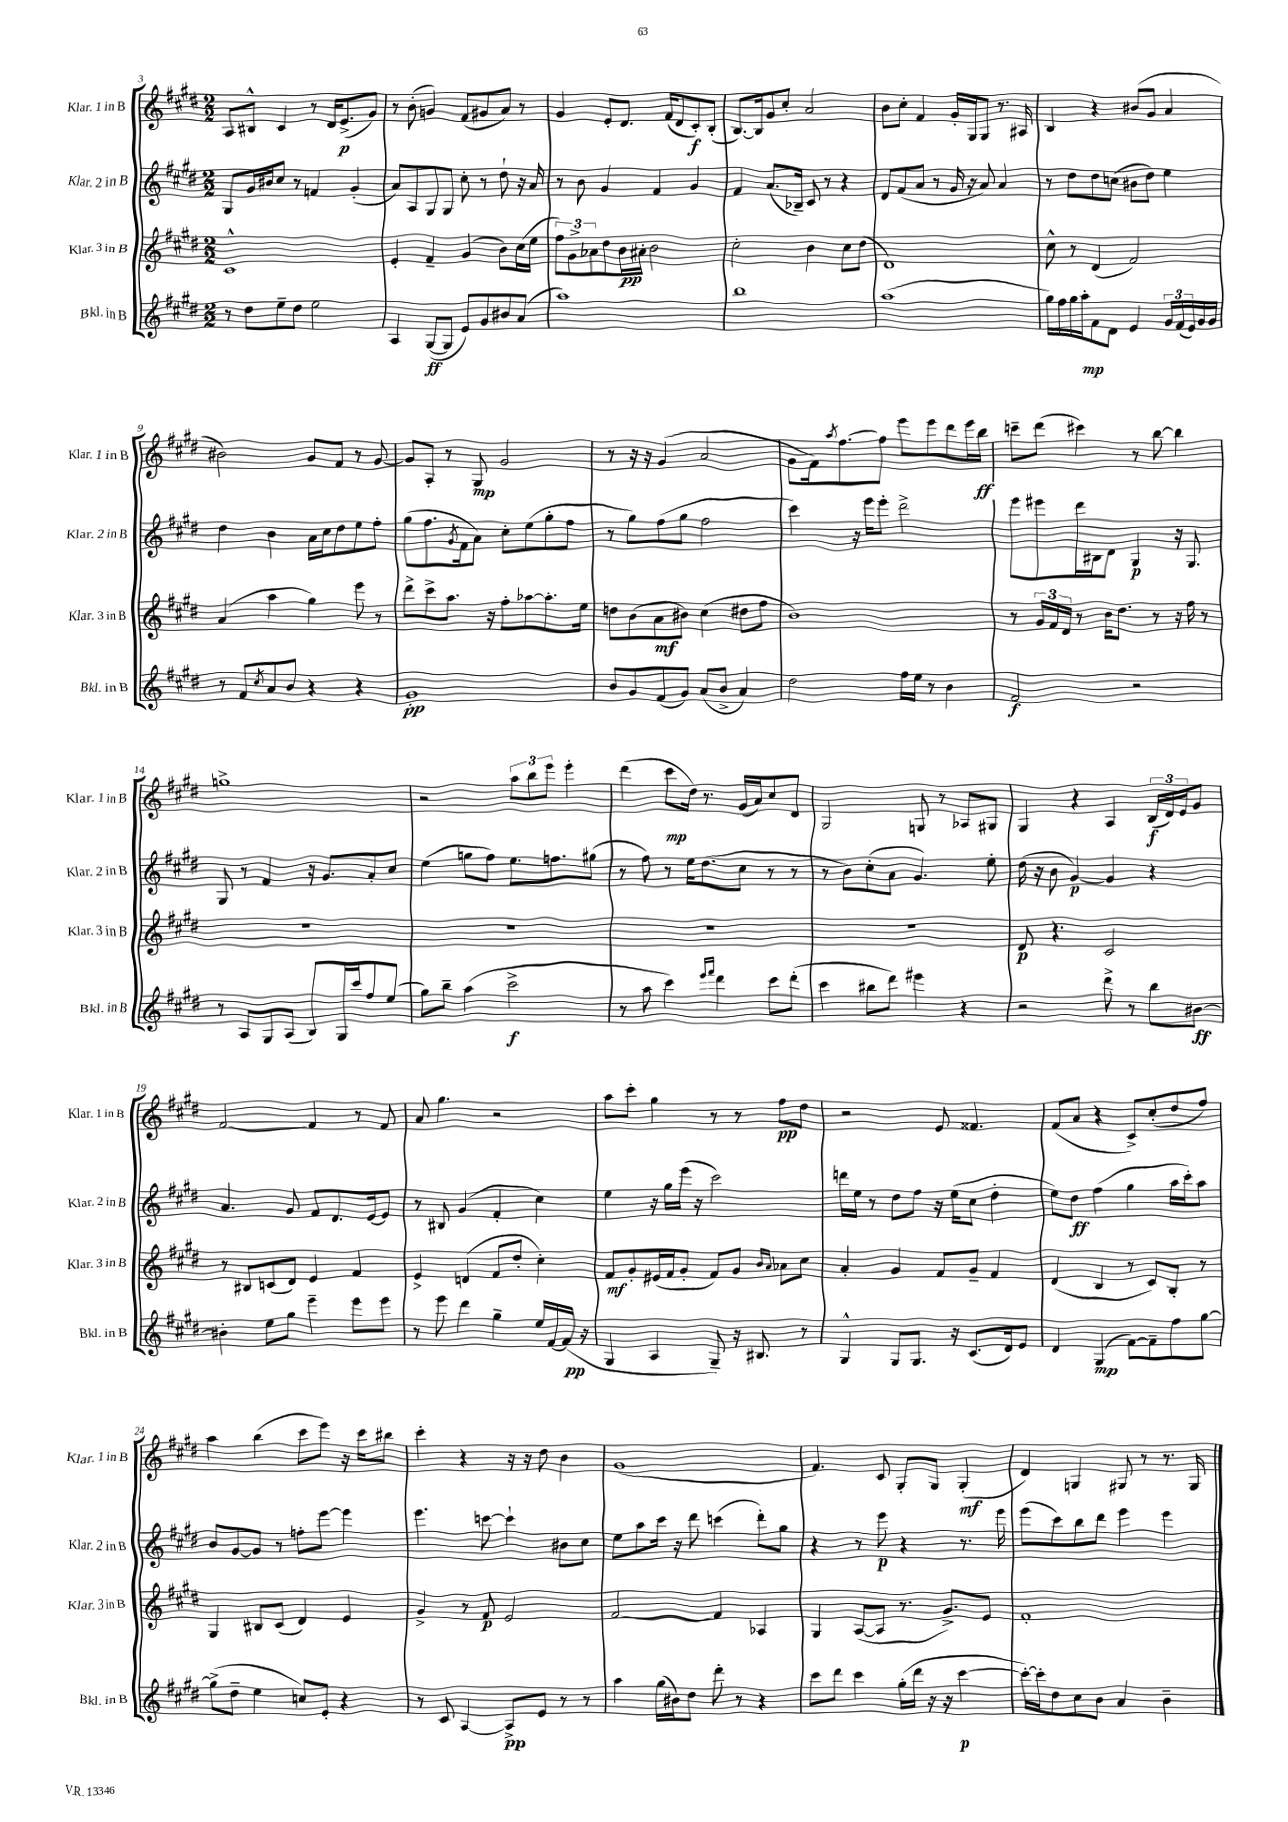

**kern	**dynam	**kern	**dynam	**kern	**dynam	**kern	**dynam
*part4	*part4	*part3	*part3	*part2	*part2	*part1	*part1
*staff4	*staff4	*staff3	*staff3	*staff2	*staff2	*staff1	*staff1
*I"Bkl. in B	*	*I"Klar. 3 in B	*	*I"Klar. 2 in B	*	*I"Klar. 1 in B	*
*I'Bkl. in B	*	*I'Klar. 3 in B	*	*I'Klar. 2 in B	*	*I'Klar. 1 in B	*
*clefG2	*	*clefG2	*	*clefG2	*	*clefG2	*
*k[f#c#g#d#]	*	*k[f#c#g#d#]	*	*k[f#c#g#d#]	*	*k[f#c#g#d#]	*
*M2/2	*	*M2/2	*	*M2/2	*	*M2/2	*
=3	=3	=3	=3	=3	=3	=3	=3
8r	.	1c#^^	.	8G#/L	.	8A/L	.
8dd#\L	.	.	.	16g#/L	.	8B#X^^/J	.
.	.	.	.	16b#X/J	.	.	.
8ee~\	.	.	.	8cc#/J	.	4c#/	.
8dd#\J	.	.	.	8r	.	.	.
2ee\	.	.	.	4fn/	.	8r	.
.	.	.	.	.	.	16d#/KL	.
.	.	.	.	.	.	(8.e^/	p
.	.	.	.	(4g#'/	.	.	.
.	.	.	.	.	.	8g#/J)	.
=4	=4	=4	=4	=4	=4	=4	=4
4A/	.	4e'/	.	8a/L)	.	8r	.
.	.	.	.	8A/	.	(8b'\	.
([8G#/L	ff	4f#~/	.	8G#/	.	4gn/)	.
8G#/J]	.	.	.	8G#/J	.	.	.
8e/L)	.	(4g#/	.	8cc#'\	.	(8f#/L	.
8g#/	.	.	.	8r	.	8g#X/	.
8b#X/	.	8b\L)	.	8dd#`\	.	8a/J)	.
(8a/J	.	(16cc#\L	.	16r	.	8r	.
.	.	16ee\JJ	.	16a/	.	.	.
=5	=5	=5	=5	=5	=5	=5	=5
1aa)	.	12ff#\L)	.	8r	.	4g#/	.
.	.	12g#^\	.	.	.	.	.
.	.	.	.	8b\	.	.	.
.	.	12a-X\	.	.	.	.	.
.	.	8dd#\	.	4g#/	.	8e'/L	.
.	.	16b\L	pp	.	.	8.d#/J	.
.	.	16a#X'\JJ	.	.	.	.	.
.	.	2b\	.	4f#/	.	.	.
.	.	.	.	.	.	(16f#/KL	.
.	.	.	.	.	.	8d#/	.
.	.	.	.	4g#/	.	8c#'/)	f
.	.	.	.	.	.	(8B'/J	.
=6	=6	=6	=6	=6	=6	=6	=6
1bb	.	2cc#'\	.	4f#/	.	[8.B/L)	.
.	.	.	.	.	.	16B/k]	.
.	.	.	.	(8.a/L	.	8g#/	.
.	.	.	.	.	.	8cc#'/J	.
.	.	.	.	16B-X~/Jk)	.	.	.
.	.	4b\	.	8c#/	.	2a/	.
.	.	.	.	8r	.	.	.
.	.	8cc#\L	.	4r	.	.	.
.	.	(8dd#\J	.	.	.	.	.
=7	=7	=7	=7	=7	=7	=7	=7
(1aa	.	1d#)	.	8d#/L	.	8b\L	.
.	.	.	.	(8f#/	.	8cc#'\J	.
.	.	.	.	8a/J	.	4f#/	.
.	.	.	.	8r	.	.	.
.	.	.	.	16g#/	.	16g#'/LL	.
.	.	.	.	16r	.	16G#/J	.
.	.	.	.	8a/)	.	8G#/J	.
.	.	.	.	4a/	.	8.r	.
.	.	.	.	.	.	16A#X/	.
=8	=8	=8	=8	=8	=8	=8	=8
16gg#\LL)	.	8cc#^^\	.	8r	.	4B/	.
16ff#\	.	.	.	.	.	.	.
16gg#\	.	8r	.	8dd#\L	.	.	.
16aa'\J	mp	.	.	.	.	.	.
8f#\	.	(4d#/	.	8dd#\	.	4r	.
8d#\J	.	.	.	(8ccn\J	.	.	.
4e/	.	2f#/)	.	8b#X\L	.	(8b#X/L	.
.	.	.	.	8dd#\J)	.	8g#/J	.
24g#/LL	.	.	.	4ee\	.	4a/	.
(24f#/	.	.	.	.	.	.	.
24e/)	.	.	.	.	.	.	.
16g#/	.	.	.	.	.	.	.
16g#/JJ	.	.	.	.	.	.	.
!!LO:LB:g=z
=9	=9	=9	=9	=9	=9	=9	=9
8r	.	(4a/	.	4dd#\	.	2b#X\)	.
8f#/L	.	.	.	.	.	.	.
8qcc#/	.	.	.	.	.	.	.
8a/	.	4aa\	.	4b\	.	.	.
8b/J	.	.	.	.	.	.	.
4r	.	4gg#\)	.	16a\LL	.	8g#/L	.
.	.	.	.	16cc#\J	.	.	.
.	.	.	.	8dd#\	.	8f#/J	.
4r	.	8eee\	.	8ee\	.	8r	.
.	.	8r	.	8ff#'\J	.	[8g#/	.
=10	=10	=10	=10	=10	=10	=10	=10
1g#'	pp	8ddd#^\L	.	(8gg#\L	.	8g#/L]	.
.	.	8ccc#^\	.	8.ff#\	.	8A'/J	.
.	.	8.aa\J	.	.	.	8r	.
.	.	.	.	8qg#/	.	.	.
.	.	.	.	16f#\k	.	.	.
.	.	.	.	8a\J)	.	8G#/	mp
.	.	16r	.	.	.	.	.
.	.	8ff#'\L	.	8cc#'\L	.	2g#/	.
.	.	[8aa-X\	.	(8ee\	.	.	.
.	.	8.aa-'\]	.	8gg#'\	.	.	.
.	.	.	.	8ff#\J	.	.	.
.	.	16ee\Jk	.	.	.	.	.
=11	=11	=11	=11	=11	=11	=11	=11
8b/L	.	8ddn\L	.	8r	.	8r	.
8g#/	.	(8b\	.	8gg#\L)	.	16r	.
.	.	.	.	.	.	16r	.
(8f#/	.	8a\	mf	(8ff#\	.	(4g#/	.
8g#/J)	.	8b#X\J)	.	8gg#\J	.	.	.
(8a/L	.	(4cc#\	.	2ff#\	.	2a/	.
8b^/J	.	.	.	.	.	.	.
4a/)	.	8dd#X\L	.	.	.	.	.
.	.	8ff#\J	.	.	.	.	.
=12	=12	=12	=12	=12	=12	=12	=12
2dd#\	.	1b)	.	4ccc#\)	.	8g#\L	.
.	.	.	.	.	.	16f#\k)	.
.	.	.	.	.	.	8qaa/	.
.	.	.	.	.	.	[8.ff#\	.
.	.	.	.	16r	.	.	.
.	.	.	.	16eee\KL	.	.	.
.	.	.	.	8eee'\J	.	8ff#\J]	.
16ff#\LL	.	.	.	2ddd#^\	.	8eee\L	.
16ee\JJ	.	.	.	.	.	.	.
8r	.	.	.	.	.	8eee\	.
4b\	.	.	.	.	.	8ddd#\	.
.	.	.	.	.	.	16eee\L	.
.	.	.	.	.	.	16bb\JJ	ff
=13	=13	=13	=13	=13	=13	=13	=13
2f#/	f	8r	.	8eee\L	.	8cccn~\L	.
.	.	24g#/LL	.	8eee#X\	.	(8ddd#\J	.
.	.	24f#/	.	.	.	.	.
.	.	24d#/JJ	.	.	.	.	.
.	.	8r	.	16ddd#\L	.	4ccc#X\)	.
.	.	.	.	16B#X\J	.	.	.
.	.	16b\KL	.	8d#\J	.	.	.
.	.	8.dd#\J	.	.	.	.	.
2r	.	.	.	4G#/	p	8r	.
.	.	8r	.	.	.	[8bb\	.
.	.	16r	.	16r	.	4bb\]	.
.	.	16ff#\	.	8.G#/	.	.	.
.	.	8r	.	.	.	.	.
!!LO:LB:g=z
=14	=14	=14	=14	=14	=14	=14	=14
8r	.	1r	.	8G#/	.	1ggn^	.
8A/L	.	.	.	8r	.	.	.
8G#/	.	.	.	4f#/	.	.	.
(8A/J	.	.	.	.	.	.	.
8B/L)	.	.	.	16r	.	.	.
.	.	.	.	8.g#/L	.	.	.
16G#/L	.	.	.	.	.	.	.
16ccc#/J	.	.	.	.	.	.	.
8ff#/	.	.	.	8a'/	.	.	.
(8ee/J	.	.	.	8cc#/J	.	.	.
=15	=15	=15	=15	=15	=15	=15	=15
8gg#\L)	.	1r	.	(4ee\	.	2r	.
8bb~\J	.	.	.	.	.	.	.
(4aa\	.	.	.	8ggn\L	.	.	.
.	.	.	.	8ff#\J)	.	.	.
2ccc#^\	f	.	.	8.ee\L	.	12aa\L	.
.	.	.	.	.	.	12bb\	.
.	.	.	.	.	.	12eee\J	.
.	.	.	.	8.ffn\	.	.	.
.	.	.	.	.	.	4eee'\	.
.	.	.	.	(8gg#X\J	.	.	.
=16	=16	=16	=16	=16	=16	=16	=16
8r	.	1r	.	8r	.	(4ddd#\	.
8aa\	.	.	.	8ff#\)	.	.	.
4ccc#\)	.	.	.	8r	.	8ccc#\L	mp
.	.	.	.	16ee\KL	.	16dd#\Jk)	.
.	.	.	.	(8.dd#\	.	8.r	.
16qqeee/LL	.	.	.	.	.	.	.
16qqfff#/JJ	.	.	.	.	.	.	.
4ddd#\	.	.	.	.	.	.	.
.	.	.	.	8cc#\J	.	(16g#/LL	.
.	.	.	.	.	.	16a/J)	.
8ccc#\L	.	.	.	8r	.	8cc#/	.
(8ddd#'\J	.	.	.	8r	.	8d#/J	.
=17	=17	=17	=17	=17	=17	=17	=17
4ccc#\	.	1r	.	8r	.	2G#/	.
.	.	.	.	8b\L)	.	.	.
8bb#X\L	.	.	.	(8cc#'\	.	.	.
8ddd#\J)	.	.	.	8a\J	.	.	.
4eee#X\	.	.	.	4.g#/)	.	8Gn/	.
.	.	.	.	.	.	8r	.
4r	.	.	.	.	.	8A-X/L	.
.	.	.	.	8ee'\	.	8G#X/J	.
=18	=18	=18	=18	=18	=18	=18	=18
2r	.	8d#/	p	(16dd#\	.	4G#/	.
.	.	.	.	16r	.	.	.
.	.	4.r	.	8b\	.	.	.
.	.	.	.	[4g#/)	p	4r	.
8ddd#^\	.	2c#/	.	4g#/]	.	4A/	.
8r	.	.	.	.	.	.	.
8bb\L	.	.	.	4r	.	(24B/LL	f
.	.	.	.	.	.	24d#/)	.
.	.	.	.	.	.	24e/J	.
[8b#X\J	ff	.	.	.	.	8g#/J	.
!!LO:LB:g=z
=19	=19	=19	=19	=19	=19	=19	=19
4b#X'\]	.	8r	.	4.a/	.	[2f#/	.
.	.	8B#X/L	.	.	.	.	.
8ee\L	.	(8cn/	.	.	.	.	.
8gg#\J	.	8d#/J)	.	8g#/	.	.	.
4eee~\	.	4e/	.	8f#/L	.	4f#/]	.
.	.	.	.	8.d#/	.	.	.
8eee\L	.	4f#/	.	.	.	8r	.
.	.	.	.	[16e/k	.	.	.
8eee\J	.	.	.	8e/J]	.	8f#/	.
=20	=20	=20	=20	=20	=20	=20	=20
8r	.	4e^/	.	8r	.	8a/	.
8eee\	.	.	.	8B#X/	.	4.gg#\	.
4ddd#\	.	(4dn/	.	(4g#/	.	.	.
4gg#~\	.	8f#/L	.	4f#'/	.	2r	.
.	.	8dd#'/J	.	.	.	.	.
16ee/LL	.	4cc#'\)	.	4cc#\)	.	.	.
[16f#/	.	.	.	.	.	.	.
(16f#/JJ]	pp	.	.	.	.	.	.
16r	.	.	.	.	.	.	.
=21	=21	=21	=21	=21	=21	=21	=21
4G#/	.	8f#/L	mf	4ee\	.	8aa\L	.
.	.	8g#'/	.	.	.	8ccc#'\J	.
4A/	.	(16e#X/L	.	16r	.	4gg#\	.
.	.	16f#/J	.	16gg#\LL	.	.	.
.	.	8g#'/J	.	(16eee\JJ	.	.	.
.	.	.	.	16r	.	.	.
8G#~/)	.	8f#/L)	.	2ccc#\)	.	8r	.
16r	.	8g#/J	.	.	.	8r	.
8.B#X/	.	.	.	.	.	.	.
.	.	16qqb/LL	.	.	.	.	.
.	.	16qqa/JJ	.	.	.	.	.
.	.	8a-X\L	.	.	.	8ff#\L	pp
8r	.	8cc#\J	.	.	.	8dd#\J	.
=22	=22	=22	=22	=22	=22	=22	=22
4G#^^/	.	4a'/	.	16dddn\LL	.	2r	.
.	.	.	.	16ee\JJ	.	.	.
.	.	.	.	8r	.	.	.
8G#/L	.	4g#/	.	8dd#\L	.	.	.
8.G#/J	.	.	.	8ff#\J	.	.	.
.	.	8f#/L	.	16r	.	8e/	.
16r	.	.	.	(16ee\KL	.	.	.
(8.c#/L	.	8g#~/J	.	8cc#\J	.	4.f##X/	.
.	.	4f#/	.	4dd#'\	.	.	.
16d#/k)	.	.	.	.	.	.	.
8e/J	.	.	.	.	.	.	.
=23	=23	=23	=23	=23	=23	=23	=23
4d#/	.	(4d#/	.	8ee\L)	.	(8f#/L	.
.	.	.	.	8dd#\J	ff	8a/J	.
(4G#/	mp	4B/	.	(4ff#\	.	4r	.
[8f#\L)	.	8r	.	4gg#\	.	8c#^/L)	.
8f#~\]	.	8c#/L)	.	.	.	(8cc#'/	.
8ff#\	.	8B'/J	.	16aa\LL	.	8dd#/	.
.	.	.	.	16ccc#'\J)	.	.	.
[8gg#\J	.	8r	.	8aa\J	.	8ff#/J)	.
!!LO:LB:g=z
=24	=24	=24	=24	=24	=24	=24	=24
(8gg#^\L]	.	4G#/	.	8b/L	.	4aa\	.
8dd#~\J	.	.	.	[8g#/	.	.	.
4ee\	.	8B#X/L	.	8g#/J]	.	(4bb\	.
.	.	(8c#/J	.	8r	.	.	.
8ccn/L)	.	4d#/)	.	8ffn'\L	.	8ccc#\L	.
8e'/J	.	.	.	[8eee\J	.	8eee\J)	.
4r	.	4e/	.	4eee\]	.	16r	.
.	.	.	.	.	.	16ccc#\KL	.
.	.	.	.	.	.	8bb#X\J	.
=25	=25	=25	=25	=25	=25	=25	=25
8r	.	4g#^/	.	4.eee\	.	4ccc#'\	.
8c#/	.	.	.	.	.	.	.
[4A/	.	8r	.	.	.	4r	.
.	.	8f#/	p	[8cccn\	.	.	.
8A^/L]	pp	2e/	.	4ccc`\]	.	16r	.
.	.	.	.	.	.	16r	.
8e/J	.	.	.	.	.	8dd#\	.
8r	.	.	.	8b#X\L	.	4b\	.
8r	.	.	.	8cc#\J	.	.	.
=26	=26	=26	=26	=26	=26	=26	=26
4aa\	.	[2f#/	.	8ee\L	.	(1g#	.
.	.	.	.	8aa\	.	.	.
(16gg#\LL	.	.	.	16ccc#\Jk	.	.	.
16b#X\J)	.	.	.	16r	.	.	.
8dd#\J	.	.	.	8ddd#\	.	.	.
8ddd#'\	.	4f#/]	.	(4cccn\	.	.	.
8r	.	.	.	.	.	.	.
4r	.	4A-X/	.	8ddd#'\L)	.	.	.
.	.	.	.	8gg#\J	.	.	.
=27	=27	=27	=27	=27	=27	=27	=27
8ccc#\L	.	4G#/	.	4r	.	4.f#/)	.
8ddd#\J	.	.	.	.	.	.	.
4ccc#\	.	([8A/L	.	8r	.	.	.
.	.	8A/J]	.	8eee\	p	8c#/	.
(16gg#'\LL	.	8.r	.	4r	.	8G#'/L	.
16ddd#\JJ	.	.	.	.	.	.	.
16r	.	.	.	.	.	8G#/J	.
16r	.	8.g#^/L)	.	.	.	.	.
[4ccc#\	p	.	.	8.r	.	(4G#'/	mf
.	.	8e/J	.	.	.	.	.
.	.	.	.	16eee\	.	.	.
=28	=28	=28	=28	=28	=28	=28	=28
16ccc#'\LL_)	.	1f#'	.	(8eee\L	.	4d#/)	.
16ccc#'\J]	.	.	.	.	.	.	.
8dd#\	.	.	.	8ccc#\)	.	.	.
8cc#\	.	.	.	8bb\	.	4Gn/	.
8b\J	.	.	.	8ddd#\J	.	.	.
4a/	.	.	.	4eee\	.	8G#X/	.
.	.	.	.	.	.	8r	.
4b~\	.	.	.	4eee\	.	8.r	.
.	.	.	.	.	.	16G#/	.
==	==	==	==	==	==	==	==
*-	*-	*-	*-	*-	*-	*-	*-
